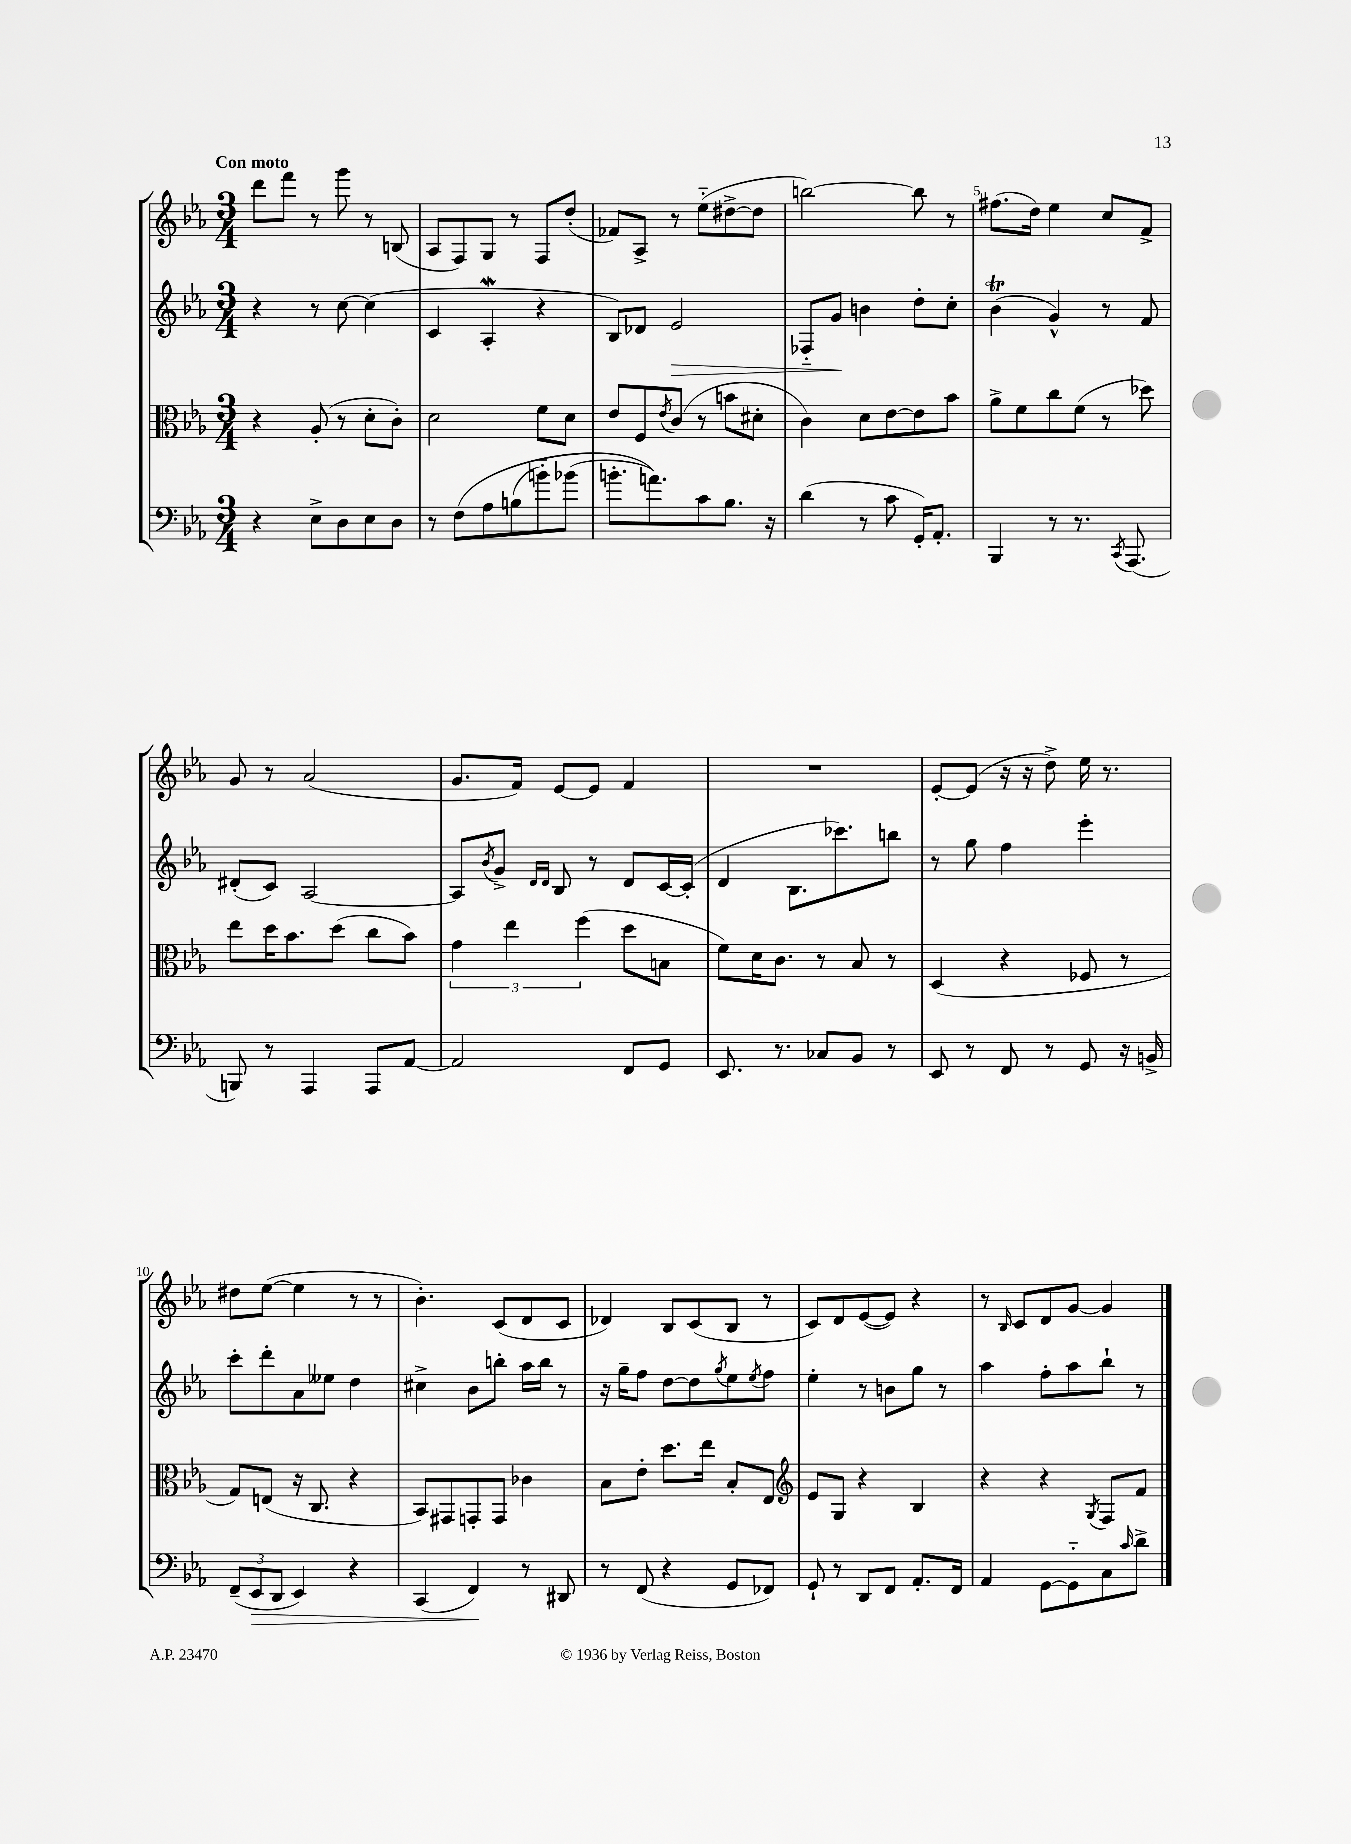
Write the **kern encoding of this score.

**kern	**dynam	**kern	**kern	**dynam	**kern
*part4	*part4	*part3	*part2	*part2	*part1
*staff4	*staff4	*staff3	*staff2	*staff2	*staff1
*clefF4	*	*clefC3	*clefG2	*	*clefG2
*k[b-e-a-]	*	*k[b-e-a-]	*k[b-e-a-]	*	*k[b-e-a-]
*M3/4	*	*M3/4	*M3/4	*	*M3/4
=1	=1	=1	=1	=1	=1
!	!	!	!	!	!LO:TX:a:B:t=Con moto
4r	.	4r	4r	.	8ddd\L
.	.	.	.	.	8fff\J
8E-^\L	.	(8A-'/	8r	.	8r
8D\	.	8r	[8cc\	.	8ggg\
8E-\	.	8d'\L	(4cc\]	.	8r
8D\J	.	8c'\J)	.	.	(8Bn/
=2	=2	=2	=2	=2	=2
8r	.	2d\	4c/	.	8A-/L
(8F\L	.	.	.	.	8F/)
8A-\	.	.	4A-w'/	.	8G/J
(8Bn\	.	.	.	.	8r
8bn\)	.	8f\L	4r	.	8F/L
(8b-X\J	.	8d\J	.	.	(8dd'/J
=3	=3	=3	=3	=3	=3
8.bn'\L	.	8e-/L	8B-/L)	.	8f-X/L)
.	.	8F/	8d-X/J	.	8A-^/J
8.an\))	.	.	.	.	.
.	.	8qe-/	.	.	.
!	!	!	!	!LO:HP:b	!
.	.	(8c/J	2e-/	>	8r
8c\	.	8r	.	.	(8ee-\L
8.B-\J	.	8bn\L	.	.	[8dd#X^\
.	.	8d#X'\J	.	.	8dd#\J]
16r	.	.	.	.	.
=4	=4	=4	=4	=4	=4
(4d\	.	4c\)	8F-X/L	.	[2bbn\)
.	.	.	8g/J	.	.
8r	.	8d\L	4bn\	]	.
8c\	.	[8e-\	.	.	.
16GG'/KL)	.	8e-\]	8dd'\L	.	8bb\]
8.AA-'/J	.	.	.	.	.
.	.	8b-\J	8cc'\J	.	8r
=5	=5	=5	=5	=5	=5
4BBB-/	.	8a-^\L	(4b-T\	.	(8.ff#X\L
.	.	8f\	.	.	.
.	.	.	.	.	16dd\Jk)
8r	.	8cc\	4g^^/)	.	4ee-\
8.r	.	(8f\J	.	.	.
.	.	8r	8r	.	8cc/L
8qCC/	.	.	.	.	.
(8.AAA-/	.	.	.	.	.
.	.	8dd-X\)	8f/	.	8f^/J
!!LO:LB:g=z
=6	=6	=6	=6	=6	=6
8BBBn/)	.	8ee-\L	(8d#X'/L	.	8g/
8r	.	16dd\K	8c/J)	.	8r
.	.	8.b-\	.	.	.
4AAA-/	.	.	[2A-/	.	(2a-/
.	.	(8dd\J	.	.	.
8AAA-/L	.	8cc\L	.	.	.
[8AA-/J	.	8b-\J)	.	.	.
=7	=7	=7	=7	=7	=7
2AA-/]	.	6g\	8A-/L]	.	8.g/L
.	.	.	8qb-/	.	.
.	.	.	8g^/J	.	.
.	.	6ee-\	.	.	.
.	.	.	.	.	16f/Jk)
.	.	.	16qqd/LL	.	.
.	.	.	16qqd/JJ	.	.
.	.	.	8B-/	.	[8e-/L
.	.	(6ff\	.	.	.
.	.	.	8r	.	8e-/J]
8FF/L	.	8dd\L	8d/L	.	4f/
8GG/J	.	8Bn\J	[16c/L	.	.
.	.	.	(16c'/JJ]	.	.
=8	=8	=8	=8	=8	=8
8.EE-/	.	8f\L)	4d/	.	2.r
.	.	16d\K	.	.	.
8.r	.	8.c\J	.	.	.
.	.	.	8.B-\L	.	.
8C-X/L	.	8r	.	.	.
.	.	.	8.ccc-X\)	.	.
8BB-/J	.	8B-/	.	.	.
8r	.	8r	8bbn\J	.	.
=9	=9	=9	=9	=9	=9
8EE-/	.	(4D/	8r	.	[8e-'/L
8r	.	.	8gg\	.	(8e-/J]
8FF/	.	4r	4ff\	.	16r
.	.	.	.	.	16r
8r	.	.	.	.	8dd^\)
8GG/	.	8F-X/	4eee-'\	.	16ee-\
.	.	.	.	.	8.r
16r	.	8r	.	.	.
16BBn^/	.	.	.	.	.
!!LO:LB:g=z
=10	=10	=10	=10	=10	=10
(12FF~/L	.	8G/L)	8ccc'\L	.	8dd#X\L
!	!LO:HP:b	!	!	!	!
12EE-/	>	.	.	.	.
.	.	(8En/J	8ddd'\	.	([8ee-\J
12DD/J	.	.	.	.	.
4EE-/)	.	16r	8a-\	.	4ee-\]
.	.	8.C/	.	.	.
.	.	.	8ee--X\J	.	.
4r	.	4r	4dd\	.	8r
.	.	.	.	.	8r
=11	=11	=11	=11	=11	=11
(4CC/	.	8BB-/L)	4cc#X^\	.	4.b-'\)
.	.	8GG#X/	.	.	.
4FF/)	.	8GGn'/	8b-\L	.	.
.	.	8GG/J	8bbn'\J	.	(8c/L
8r	]	4c-X\	16aa-\LL	.	8d/
.	.	.	16bb\JJ	.	.
8DD#X/	.	.	8r	.	8c/J
=12	=12	=12	=12	=12	=12
8r	.	8B-\L	16r	.	4d-X/)
.	.	.	16gg~\KL	.	.
(8FF/	.	8e-'\J	8ff\J	.	.
4r	.	8.dd\L	[8dd\L	.	8B-/L
.	.	.	8dd\]	.	(8c/
.	.	16ee-\Jk	.	.	.
.	.	.	8qgg/	.	.
8GG/L	.	8B-'/L	8ee-\	.	8B-/J
.	.	.	8qee-/	.	.
8FF-X/J)	.	8E-/J	8ff\J	.	8r
=13	=13	=13	=13	=13	=13
*	*	*clefG2	*	*	*
8GG`/	.	8e-/L	4ee-'\	.	8c/L)
8r	.	8G/J	.	.	8d/
8DD/L	.	4r	8r	.	([8e-/
8FF/J	.	.	8bn\L	.	8e-/J])
8.AA-'/L	.	4B-/	8gg\J	.	4r
.	.	.	8r	.	.
16FF/Jk	.	.	.	.	.
=14	=14	=14	=14	=14	=14
4AA-/	.	4r	4aa-\	.	8r
.	.	.	.	.	16qqB-/
.	.	.	.	.	8c/L
[8GG\L	.	4r	8ff'\L	.	8d/
8GG\]	.	.	8aa-\	.	[8g/J
.	.	8qG/	.	.	.
8C\	.	8F/L	8bb-`\J	.	4g/]
16qqc/	.	.	.	.	.
8d^\J	.	8f/J	8r	.	.
==	==	==	==	==	==
*-	*-	*-	*-	*-	*-
